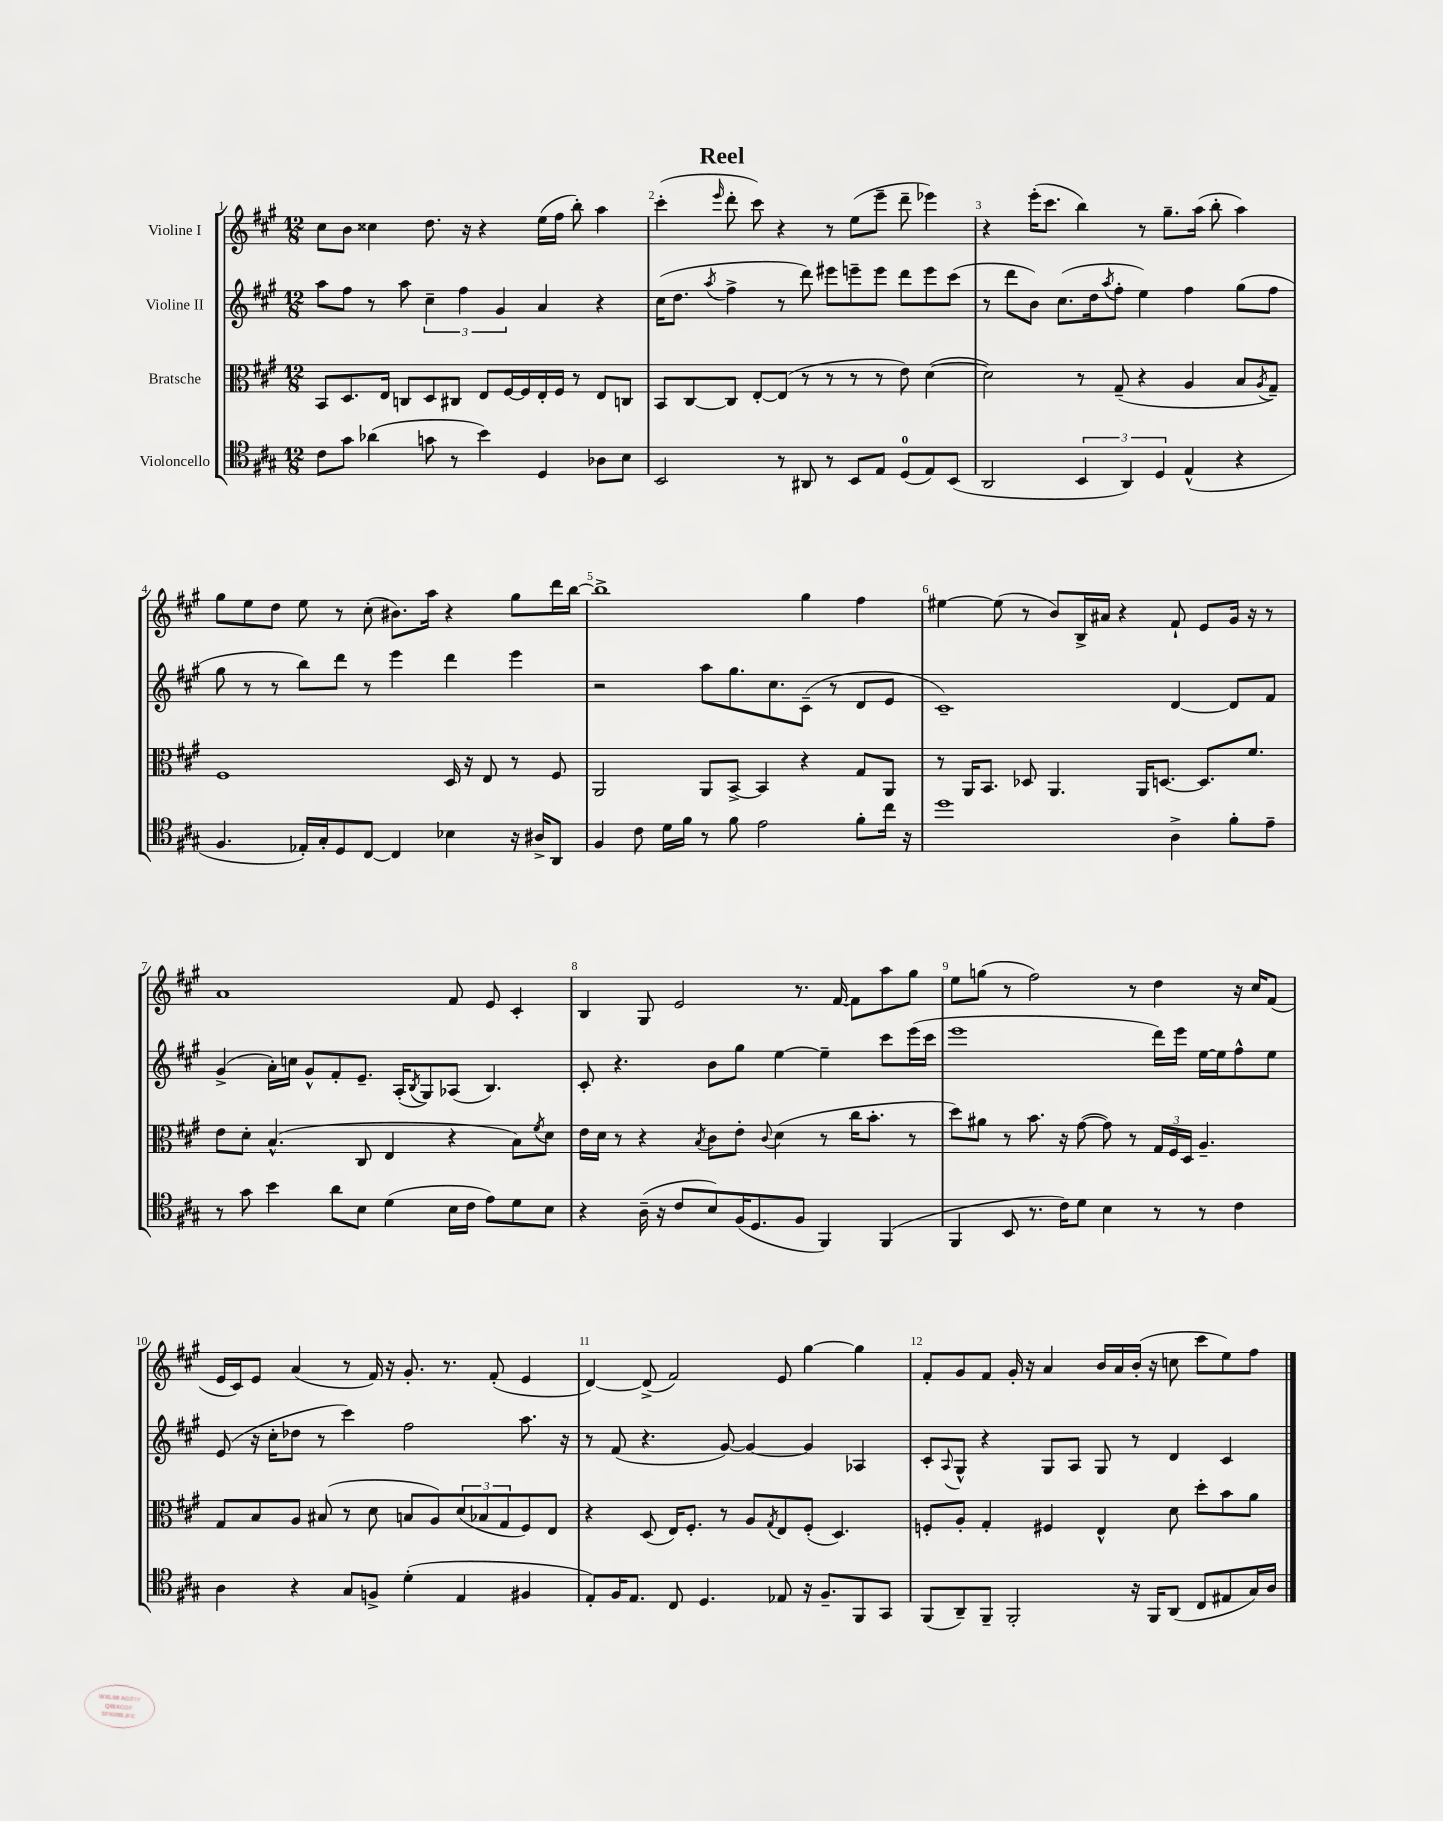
\header { title = "Reel" }
<<
\new StaffGroup <<
\new Staff = "s0" \with { instrumentName = "Violine I" } {
    \clef treble \key a \major \numericTimeSignature \time 12/8
    cis''8 b'8 cisis''4 d''8. r16 r4 e''16( fis''16 b''8-.) a''4 |
    cis'''4-.( \grace { e'''16 } d'''8-. cis'''8) r4 r8 e''8( e'''8-- d'''8-- ees'''4) |
    r4 e'''16-.( cis'''8. b''4) r8 gis''8.-- a''16( b''8-. a''4) |
    gis''8 e''8 d''8 e''8 r8 cis''8-.( bis'8.) a''16 r4 gis''8 d'''16 b''16~ |
    b''1-> gis''4 fis''4 |
    eis''4~ eis''8( r8 b'8) b16-> ais'16 r4 fis'8-! e'8 gis'16 r16 r8 |
    a'1 fis'8 e'8 cis'4-. |
    b4 gis8 e'2 r8. fis'16~ fis'8 a''8 gis''8 |
    e''8 g''8( r8 fis''2) r8 d''4 r16 cis''16 fis'8( |
    e'16 cis'16) e'8 a'4( r8 fis'16) r16 gis'8.-. r8. fis'8-.( e'4 |
    d'4~) d'8->( fis'2) e'8 gis''4~ gis''4 |
    fis'8-. gis'8 fis'8 gis'16-. r16 a'4 b'16 a'16 b'16-.( r16 c''8 cis'''8 e''8) fis''8 \bar "|." |
}
\new Staff = "s1" \with { instrumentName = "Violine II" } {
    \clef treble \key a \major \numericTimeSignature \time 12/8
    a''8 fis''8 r8 a''8 \tuplet 3/2 { cis''4-- fis''4 gis'4 } a'4 r4 |
    cis''16( d''8. \acciaccatura { a''8 } fis''4-> r8 d'''8) eis'''8 e'''8-- e'''8 d'''8 e'''8 cis'''8( |
    r8 d'''8 b'8) cis''8.( d''16 \acciaccatura { a''8 } fis''8-. e''4) fis''4 gis''8( fis''8 |
    gis''8 r8 r8 b''8) d'''8 r8 e'''4 d'''4 e'''4 |
    r2 a''8 gis''8. cis''8. cis'8--( r8 d'8 e'8 |
    cis'1--) d'4~ d'8 fis'8 |
    gis'4->( a'16-.) c''16 gis'8-^ fis'8-. e'8.-- a16-.( \acciaccatura { b8 } gis8) aes8( b4.) |
    cis'8-. r4. b'8 gis''8 e''4~ e''4-- cis'''8 e'''16( cis'''16 |
    e'''1 d'''16) e'''16 e''16~ e''16 fis''8-^ e''8 |
    e'8( r16 cis''16-. des''8 r8 cis'''4) fis''2 a''8. r16 |
    r8 fis'8( r4. gis'8~) gis'4~ gis'4 aes4 |
    cis'8-. \appoggiatura { a8 } gis8-^ r4 gis8 a8 gis8 r8 d'4 cis'4 \bar "|." |
}
\new Staff = "s2" \with { instrumentName = "Bratsche" } {
    \clef alto \key a \major \numericTimeSignature \time 12/8
    b,8 d8. e16 c8 d8 cis8 e8 fis16~ fis16 e16-. fis16 r8 e8 c8 |
    b,8 cis8~ cis8 e8~-. e8( r8 r8 r8 r8 e'8) d'4~( |
    d'2) r8 gis8--( r4 a4 b8 \acciaccatura { a8 } gis8--) |
    fis1 d16 r16 e8 r8 fis8 |
    a,2 a,8 b,8~-> b,4 r4 gis8 a,8 |
    r8 a,16 b,8. des8 a,4. a,16 d8.~ d8. fis'8. |
    e'8 d'8-. b4.-^( cis8 e4 r4 b8) \acciaccatura { fis'8 } d'8 |
    e'16 d'16 r8 r4 \acciaccatura { b8 } cis'8 e'8-. \appoggiatura { cis'8 } d'4( r8 cis''16 b'8.-. r8 |
    d''8) ais'8 r8 b'8. r16 gis'8~( gis'8) r8 \tuplet 3/2 { gis16 fis16 d16 } a4.-- |
    gis8 b8 a8 bis8( r8 d'8 b8 a8) \tuplet 3/2 { d'8( bes8 gis8 } fis8) e8 |
    r4 d8( e16) fis8.-. r8 a8 \acciaccatura { gis8 } e8 fis8-.( d4.) |
    f8-. a8-. gis4-. fis4 e4-^ d'8 d''8-. b'8 a'8 \bar "|." |
}
\new Staff = "s3" \with { instrumentName = "Violoncello" } {
    \clef tenor \key a \major \numericTimeSignature \time 12/8
    cis'8 gis'8 aes'4( g'8 r8 b'4) d4 aes8 b8 |
    b,2 r8 ais,8 r8 b,8 e8 d8-0( e8) b,8( |
    a,2 \tuplet 3/2 { b,4 a,4) d4 } e4-^( r4 |
    fis4. ees16-.) gis16-. d8 cis8~ cis4 bes4 r16 ais16-> a,8 |
    fis4 cis'8 d'16 fis'16 r8 fis'8 e'2 fis'8-. cis''16 r16 |
    d''1 a4-> fis'8-. e'8-- |
    r8 gis'8 b'4 a'8 b8 d'4( b16 cis'16 e'8) d'8 b8 |
    r4 a16--( r16 cis'8 b8) fis16( d8. fis8 fis,4) fis,4( |
    fis,4 b,8 r8. cis'16) d'8 b4 r8 r8 cis'4 |
    a4 r4 gis8 f8-> d'4-.( e4 fis4 |
    e8-.) fis16 e8. cis8 d4. ees8 r16 fis8.-- fis,8 gis,8 |
    fis,8( a,8--) fis,8-- fis,2-. r16 fis,16 a,8( cis8 eis8 gis16) a16 \bar "|." |
}
>>
>>
\layout { \context { \Score \override BarNumber.break-visibility = ##(#f #t #t) barNumberVisibility = #all-bar-numbers-visible } }
